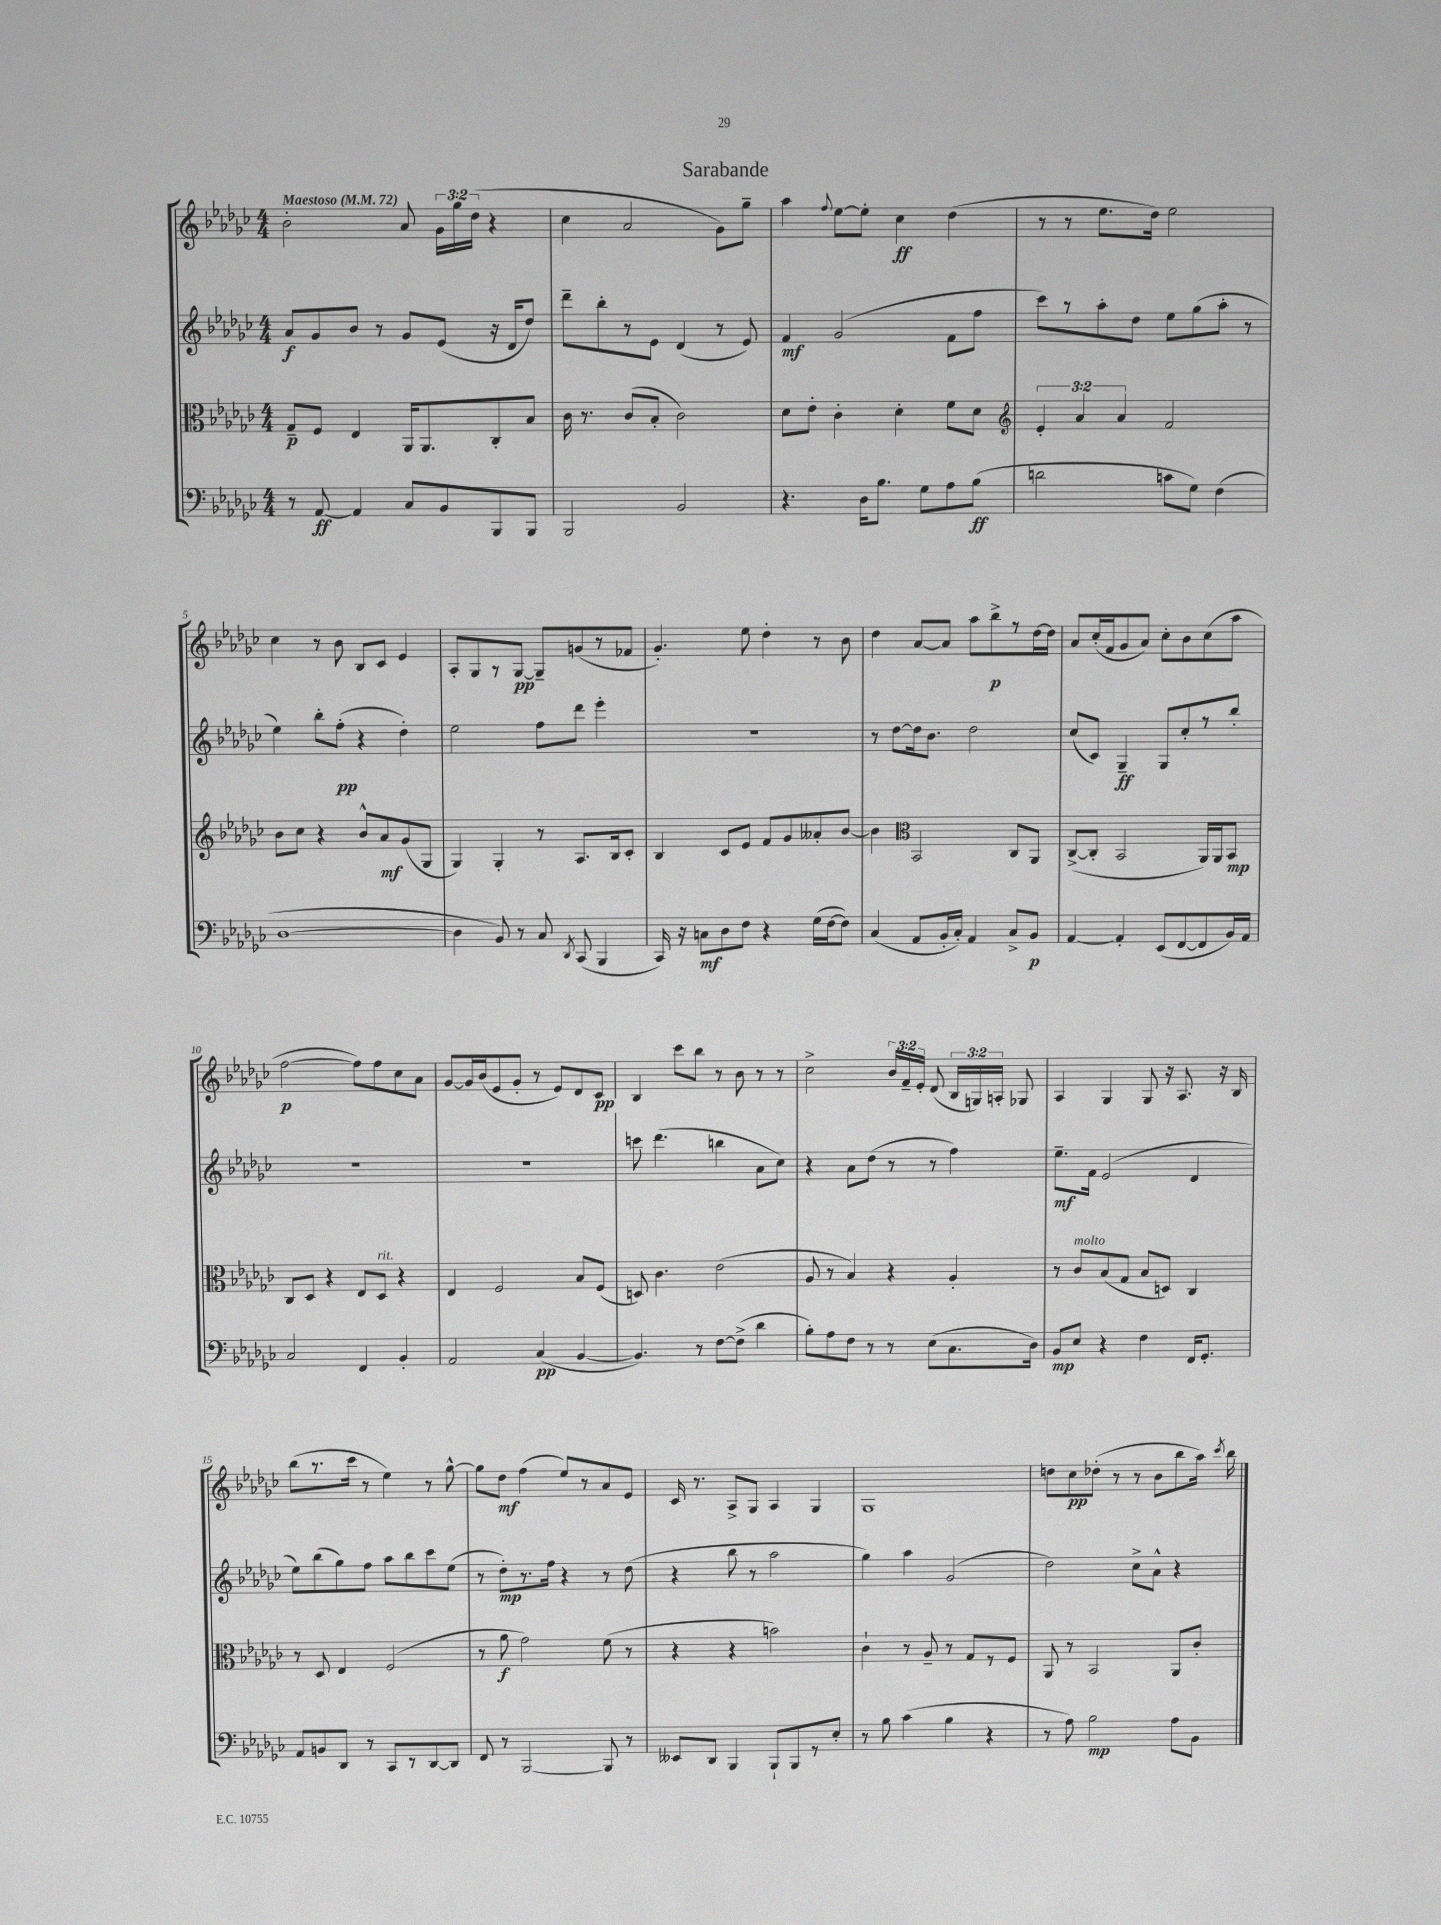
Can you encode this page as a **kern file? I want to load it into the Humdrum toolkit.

**kern	**dynam	**kern	**dynam	**kern	**dynam	**kern	**dynam
*part4	*part4	*part3	*part3	*part2	*part2	*part1	*part1
*staff4	*staff4	*staff3	*staff3	*staff2	*staff2	*staff1	*staff1
*clefF4	*	*clefC3	*	*clefG2	*	*clefG2	*
*k[b-e-a-d-g-c-]	*	*k[b-e-a-d-g-c-]	*	*k[b-e-a-d-g-c-]	*	*k[b-e-a-d-g-c-]	*
*M4/4	*	*M4/4	*	*M4/4	*	*M4/4	*
*MM72	*	*MM72	*	*MM72	*	*MM72	*
=1	=1	=1	=1	=1	=1	=1	=1
!	!	!	!	!	!	!LO:TX:a:B:t=Maestoso	!
8r	.	8G-~/L	p	8a-/L	f	2b-'\	.
[8AA-/	ff	8F/J	.	8g-/	.	.	.
4AA-/]	.	4E-/	.	8b-/J	.	.	.
.	.	.	.	8r	.	.	.
8C-/L	.	16AA-/KL	.	8g-/L	.	8a-/	.
.	.	8.AA-/	.	.	.	.	.
8BB-/	.	.	.	(8e-/J	.	24g-\LL	.
.	.	.	.	.	.	24gg-\	.
.	.	.	.	.	.	(24dd-\JJ	.
8BBB-/	.	8C-'/	.	16r	.	4r	.
.	.	.	.	16d-/KL	.	.	.
8BBB-/J	.	8B-/J	.	8dd-/J)	.	.	.
=2	=2	=2	=2	=2	=2	=2	=2
2BBB-/	.	16c-\	.	8ddd-~\L	.	4cc-\	.
.	.	8.r	.	.	.	.	.
.	.	.	.	8bb-'\	.	.	.
.	.	(8c-/L	.	8r	.	2a-/	.
.	.	8B-'/J	.	8e-\J	.	.	.
2BB-/	.	2c-\)	.	(4d-/	.	.	.
.	.	.	.	8r	.	8g-\L)	.
.	.	.	.	8e-/)	.	8gg-~\J	.
=3	=3	=3	=3	=3	=3	=3	=3
4.r	.	8d-\L	.	4f/	mf	4aa-\	.
.	.	8e-'\J	.	.	.	.	.
.	.	.	.	.	.	8qqff/	.
.	.	4c-'\	.	(2g-/	.	[8ee-\L	.
16D-\KL	.	.	.	.	.	8ee-'\J]	.
8.B-\J	.	.	.	.	.	.	.
.	.	4d-'\	.	.	.	4cc-\	ff
8G-\L	.	.	.	.	.	.	.
8A-\	.	8f\L	.	8f\L	.	(4dd-\	.
(8B-\J	ff	8d-\J	.	8ff\J	.	.	.
=4	=4	=4	=4	=4	=4	=4	=4
*	*	*clefG2	*	*	*	*	*
2dn\	.	6e-'/	.	8ccc-\L)	.	8r	.
.	.	.	.	8r	.	8r	.
.	.	6a-/	.	.	.	.	.
.	.	.	.	8aa-'\	.	8.ee-\L	.
.	.	6a-/	.	.	.	.	.
.	.	.	.	8dd-\J	.	.	.
.	.	.	.	.	.	16dd-\Jk)	.
8cn\L	.	2f/	.	8ee-\L	.	2ee-\	.
8G-\J)	.	.	.	(8gg-\	.	.	.
(4F\	.	.	.	8aa-'\J	.	.	.
.	.	.	.	8r	.	.	.
!!LO:LB:g=z
=5	=5	=5	=5	=5	=5	=5	=5
[1D-	.	8b-\L	.	4ee-\)	.	4cc-\	.
.	.	8cc-\J	.	.	.	.	.
.	.	4r	.	8bb-'\L	.	8r	.
.	.	.	.	(8ff'\J	pp	8b-\	.
.	.	8b-^^/L	.	4r	.	8B-/L	.
.	.	8a-/	mf	.	.	8c-/J	.
.	.	(8g-/	.	4dd-'\)	.	4e-/	.
.	.	8G-/J	.	.	.	.	.
=6	=6	=6	=6	=6	=6	=6	=6
4D-\]	.	4G-/)	.	2ee-\	.	8A-'/L	.
.	.	.	.	.	.	8G-/	.
8BB-/)	.	4G-'/	.	.	.	8r	.
8r	.	.	.	.	.	[8G-/J	pp
8C-/	.	8r	.	8ff\L	.	8G-~/L]	.
8qDD-/	.	.	.	.	.	.	.
(8CC-/	.	8.A-/L	.	8ddd-\J	.	(8gn/	.
4BBB-/	.	.	.	4eee-'\	.	8r	.
.	.	16B-/k	.	.	.	.	.
.	.	8c-'/J	.	.	.	8f-X/J	.
=7	=7	=7	=7	=7	=7	=7	=7
16CC-/)	.	4B-/	.	1r	.	4.g-'/)	.
16r	.	.	.	.	.	.	.
8Cn\L	mf	.	.	.	.	.	.
8D-\	.	8c-/L	.	.	.	.	.
8F\J	.	8e-/J	.	.	.	8ee-\	.
4r	.	8f/L	.	.	.	4dd-'\	.
.	.	8g-/	.	.	.	.	.
(16G-\LL	.	8a--X'/	.	.	.	8r	.
[16F\J	.	.	.	.	.	.	.
8F\J])	.	[8b-/J	.	.	.	8b-\	.
=8	=8	=8	=8	=8	=8	=8	=8
(4C-/	.	4b-\]	.	8r	.	4dd-\	.
.	.	.	.	[8dd-\L	.	.	.
*	*	*clefC3	*	*	*	*	*
8AA-/L	.	2BB-/	.	16dd-\k]	.	[8a-/L	.
.	.	.	.	8.b-\J	.	.	.
16BB-'/L	.	.	.	.	.	8a-/J]	.
16C-'/JJ)	.	.	.	.	.	.	.
4AA-/	.	.	.	2dd-\	.	8aa-\L	.
.	.	.	.	.	.	8bb-^\	p
8C-^/L	.	8C-/L	.	.	.	8r	.
8BB-/J	p	8AA-/J	.	.	.	[16dd-\L	.
.	.	.	.	.	.	16dd-\JJ]	.
=9	=9	=9	=9	=9	=9	=9	=9
[4AA-/	.	([8C-^/L	.	(8cc-/L	.	8a-/L	.
.	.	8C-'/J]	.	8c-/J)	.	(16cc-'/L	.
.	.	.	.	.	.	16f/J	.
4AA-'/]	.	2BB-/	.	4G-~/	ff	8g-/	.
.	.	.	.	.	.	8a-/J)	.
(8EE-/L	.	.	.	8G-/L	.	8cc-'\L	.
[8FF/	.	.	.	8cc-'/	.	8b-\	.
8FF/]	.	16AA-/LL)	.	8r	.	(8cc-\	.
.	.	16AA-/J	.	.	.	.	.
16BB-/L)	.	8BB-/J	mp	8bb-'/J	.	8aa-\J	.
16AA-/JJ	.	.	.	.	.	.	.
!!LO:LB:g=z
=10	=10	=10	=10	=10	=10	=10	=10
2C-/	.	8C-/L	.	1r	.	[2ff\	p
.	.	8D-/J	.	.	.	.	.
.	.	4r	.	.	.	.	.
4FF/	.	8E-/L	.	.	.	8ff\L])	.
!	!	!LO:TX:a:i:t=rit.	!	!	!	!	!
.	.	8D-/J	.	.	.	8ff\	.
4BB-'/	.	4r	.	.	.	8cc-\	.
.	.	.	.	.	.	8a-\J	.
=11	=11	=11	=11	=11	=11	=11	=11
2AA-/	.	4E-/	.	1r	.	[8g-/L	.
.	.	.	.	.	.	16g-/L]	.
.	.	.	.	.	.	(16b-/J	.
.	.	2F/	.	.	.	8e-/	.
.	.	.	.	.	.	8g-'/J	.
(4C-/	pp	.	.	.	.	8r	.
.	.	.	.	.	.	8e-/L)	.
[4BB-/	.	8B-/L	.	.	.	8d-/	.
.	.	(8F/J	.	.	.	8c-/J	pp
=12	=12	=12	=12	=12	=12	=12	=12
4.BB-/])	.	8Dn/)	.	8cccn\	.	4B-/	.
.	.	4.c-\	.	(4.ddd-\	.	.	.
.	.	.	.	.	.	8ccc-\L	.
8r	.	.	.	.	.	8bb-\J	.
[8F\L	.	(2e-\	.	4bbn\	.	8r	.
(8F^\J]	.	.	.	.	.	8b-\	.
4d-\	.	.	.	8a-\L	.	8r	.
.	.	.	.	8cc-\J)	.	8r	.
=13	=13	=13	=13	=13	=13	=13	=13
8B-'\L)	.	8A-/	.	4r	.	2cc-^\	.
8A-\	.	8r	.	.	.	.	.
8F\J	.	4B-/)	.	8a-\L	.	.	.
8r	.	.	.	(8dd-\J	.	.	.
8r	.	4r	.	8r	.	24b-/LL	.
.	.	.	.	.	.	24f~/	.
.	.	.	.	.	.	24e-'/JJ	.
(8E-\L	.	.	.	8r	.	(8d-/	.
8.C-\	.	4A-'/	.	4ff\)	.	24B-/LL	.
.	.	.	.	.	.	24Gn/)	.
.	.	.	.	.	.	24An'/JJ	.
.	.	.	.	.	.	8G-X/	.
16D-\Jk)	.	.	.	.	.	.	.
=14	=14	=14	=14	=14	=14	=14	=14
8BB-/L	mp	8r	.	8.ee-~\L	mf	4A-/	.
!	!	!LO:TX:a:i:t=molto	!	!	!	!	!
8E-/J	.	8c-/L	.	.	.	.	.
.	.	.	.	16f\Jk	.	.	.
4r	.	(8B-/	.	(2e-/	.	4G-/	.
.	.	8G-/J	.	.	.	.	.
4F\	.	8B-/L	.	.	.	8G-/	.
.	.	8Dn/J)	.	.	.	16r	.
.	.	.	.	.	.	8.A-/	.
16FF/KL	.	4C-/	.	4d-/	.	.	.
8.GG-'/J	.	.	.	.	.	.	.
.	.	.	.	.	.	16r	.
.	.	.	.	.	.	16B-/	.
!!LO:LB:g=z
=15	=15	=15	=15	=15	=15	=15	=15
8AA-/L	.	8r	.	8ee-\L)	.	(8bb-\L	.
8BBn/	.	8D-/	.	(8bb-\	.	8.r	.
8DD-/J	.	4E-/	.	8gg-\)	.	.	.
.	.	.	.	.	.	16ccc-\Jk	.
8r	.	.	.	8ff\J	.	8r	.
8CC-/L	.	(2F/	.	8aa-\L	.	4ee-\)	.
8r	.	.	.	8bb-\	.	.	.
[8DD-/	.	.	.	8ccc-\	.	8r	.
8DD-/J]	.	.	.	(8ee-\J	.	[8gg-^^\	.
=16	=16	=16	=16	=16	=16	=16	=16
8FF/	.	8r	.	8r	.	8gg-\L]	.
8r	.	8a-\	f	8dd-'\L)	mp	8dd-\J	mf
[2BBB-/	.	2g-\)	.	8.r	.	(4ff\	.
.	.	.	.	16ff\Jk	.	.	.
.	.	.	.	4r	.	8ee-/L)	.
.	.	.	.	.	.	8r	.
8BBB-/]	.	(8f\	.	8r	.	8a-/	.
8r	.	8r	.	(8dd-\	.	8e-/J	.
=17	=17	=17	=17	=17	=17	=17	=17
8EE--X/L	.	4r	.	4r	.	16c-/	.
.	.	.	.	.	.	8.r	.
8DD-/J	.	.	.	.	.	.	.
4BBB-/	.	4r	.	8bb-\	.	8A-^/L	.
.	.	.	.	8r	.	8G-/J	.
8BBB-`/L	.	2bn\)	.	2aa-\	.	4A-/	.
8BBB-/	.	.	.	.	.	.	.
8r	.	.	.	.	.	4G-/	.
8E-'/J	.	.	.	.	.	.	.
=18	=18	=18	=18	=18	=18	=18	=18
8r	.	4c-`\	.	4gg-\)	.	1G-	.
8B-\	.	.	.	.	.	.	.
(4c-\	.	8r	.	4aa-\	.	.	.
.	.	8A-~/	.	.	.	.	.
4B-\	.	8r	.	(2g-/	.	.	.
.	.	8G-/L	.	.	.	.	.
4r	.	8r	.	.	.	.	.
.	.	8F/J	.	.	.	.	.
=19	=19	=19	=19	=19	=19	=19	=19
8r	.	8AA-/	.	2dd-\)	.	8ddn\L	.
8A-\)	.	8r	.	.	.	8cc-\	pp
2B-\	mp	2BB-/	.	.	.	(8dd-X'\J	.
.	.	.	.	.	.	8r	.
.	.	.	.	8cc-^\L	.	8r	.
.	.	.	.	8a-^^\J	.	8b-\L	.
8A-\L	.	8AA-/L	.	4r	.	8bb-\	.
8BB-\J	.	8c-'/J	.	.	.	16aa-\Jk)	.
.	.	.	.	.	.	8qccc-/	.
.	.	.	.	.	.	16bb-\	.
==	==	==	==	==	==	==	==
*-	*-	*-	*-	*-	*-	*-	*-
